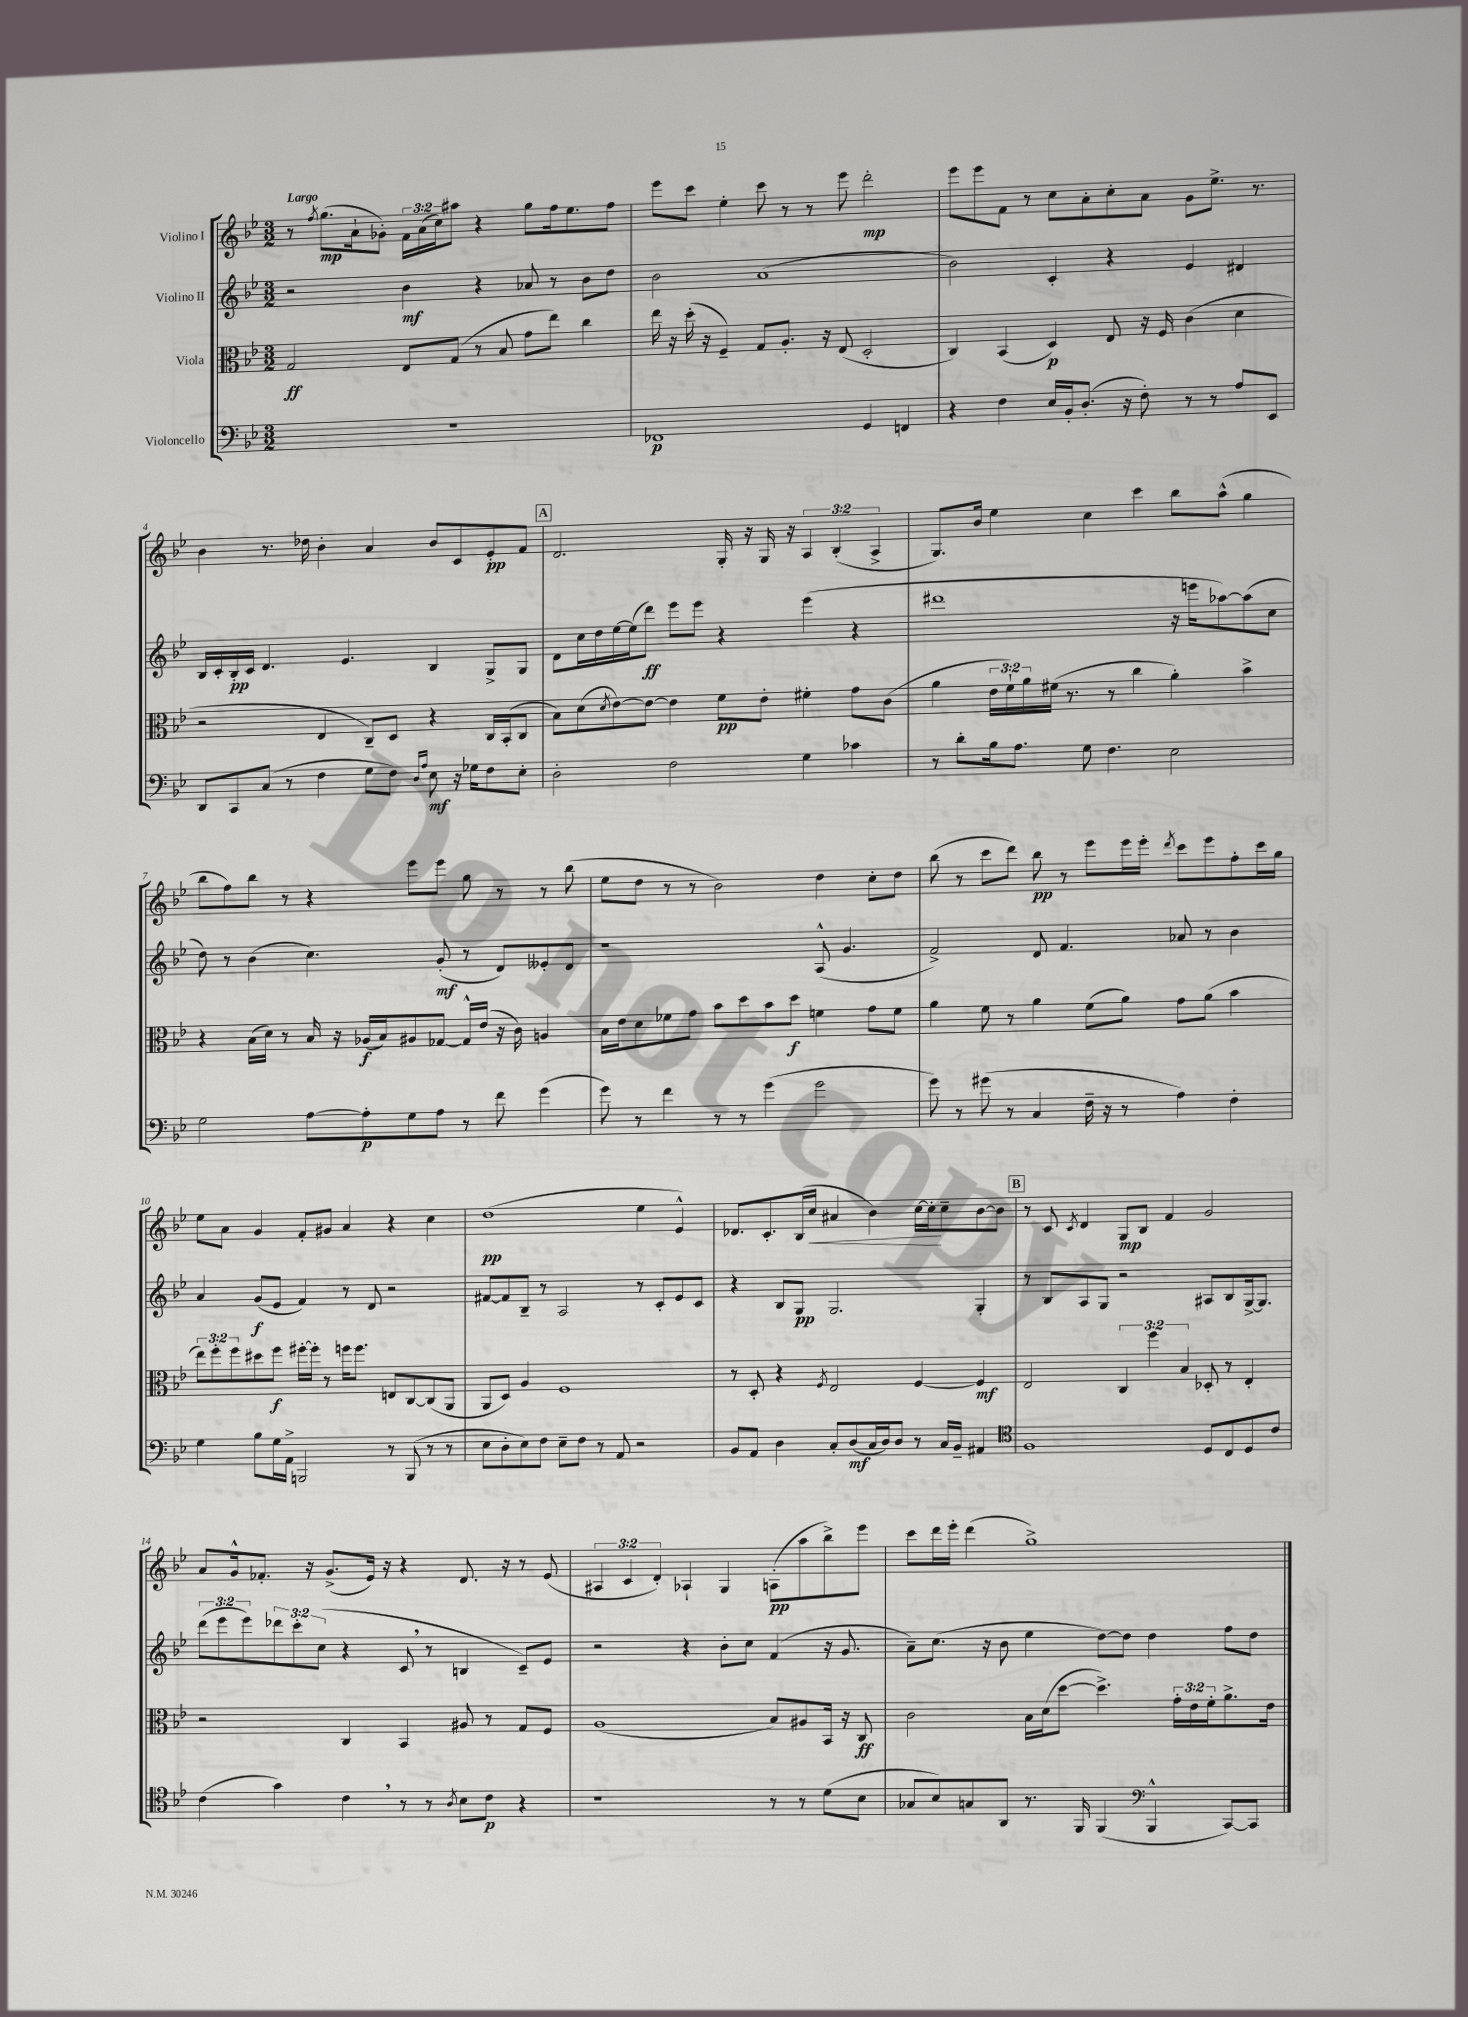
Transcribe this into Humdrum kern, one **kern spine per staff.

**kern	**dynam	**kern	**dynam	**kern	**dynam	**kern	**dynam
*part4	*part4	*part3	*part3	*part2	*part2	*part1	*part1
*staff4	*staff4	*staff3	*staff3	*staff2	*staff2	*staff1	*staff1
*I"Violoncello	*	*I"Viola	*	*I"Violino II	*	*I"Violino I	*
*clefF4	*	*clefC3	*	*clefG2	*	*clefG2	*
*k[b-e-]	*	*k[b-e-]	*	*k[b-e-]	*	*k[b-e-]	*
*M3/2	*	*M3/2	*	*M3/2	*	*M3/2	*
=1	=1	=1	=1	=1	=1	=1	=1
!	!	!	!	!	!	!LO:TX:a:B:t=Largo	!
1.r	.	2G/	ff	2r	.	8r	.
.	.	.	.	.	.	8qff/	.
.	.	.	.	.	.	(8.gg\L	mp
.	.	.	.	.	.	16a`\k	.
.	.	.	.	.	.	8g-X'\J)	.
.	.	8E-/L	.	4b-\	mf	24f\LL	.
.	.	.	.	.	.	(24a\	.
.	.	.	.	.	.	24cc\J)	.
.	.	(8G/J	.	.	.	8aa#X\J	.
.	.	8r	.	4r	.	4r	.
.	.	8B-/	.	.	.	.	.
.	.	8g\L	.	8a-X/	.	8gg\L	.
.	.	8ee-\J)	.	8r	.	16ff\k	.
.	.	.	.	.	.	8.ee-\	.
.	.	4cc\	.	8b-\L	.	.	.
.	.	.	.	8dd\J	.	8ff\J	.
=2	=2	=2	=2	=2	=2	=2	=2
1FF-X	p	16ee-\	.	2b-\	.	8eee-\L	.
.	.	16r	.	.	.	.	.
.	.	(16dd'\	.	.	.	8ccc\J	.
.	.	16r	.	.	.	.	.
.	.	4F~/)	.	.	.	4ee-'\	.
.	.	8G/L	.	(1a	.	8ccc\	.
.	.	8.A'/J	.	.	.	8r	.
.	.	.	.	.	.	8r	.
.	.	16r	.	.	.	.	.
.	.	(8E-/	.	.	.	8eee-\	.
4GG/	.	2D'/	.	.	.	2ddd'\	mp
4FFn/	.	.	.	.	.	.	.
=3	=3	=3	=3	=3	=3	=3	=3
4r	.	4C/)	.	2b-\)	.	8eee-\L	.
.	.	.	.	.	.	8eee-\	.
4F\	.	(4BB-/	.	.	.	8f\J	.
.	.	.	.	.	.	8r	.
16E-/LL	.	4D/)	p	4c'/	.	8cc\L	.
16BB-'/J	.	.	.	.	.	.	.
(8.D'/J	.	.	.	.	.	8a'\	.
.	.	8E-/	.	4r	.	8cc'\	.
16r	.	.	.	.	.	.	.
8F'\)	.	16r	.	.	.	8a\J	.
.	.	16F/	.	.	.	.	.
8r	.	(4c\	.	4e-/	.	8g\L	.
8r	.	.	.	.	.	8.ee-^\J	.
8A/L	.	4d\	.	4d#X/	.	.	.
.	.	.	.	.	.	8.r	.
8EE-/J	.	.	.	.	.	.	.
!!LO:LB:g=z
=4	=4	=4	=4	=4	=4	=4	=4
8DD/L	.	2r	.	16B-/LL	.	4b-\	.
.	.	.	.	16c'/	.	.	.
8CC/	.	.	.	16B-'/	pp	.	.
.	.	.	.	16c/JJ	.	.	.
(8C/J	.	.	.	4.d/	.	8.r	.
8r	.	.	.	.	.	.	.
.	.	.	.	.	.	16dd-X\	.
4F\	.	4E-/	.	.	.	4b-'\	.
.	.	.	.	4.e-/	.	.	.
8G\L	.	8C~/L)	.	.	.	4a/	.
8F\J)	.	8D/J	.	.	.	.	.
16qqD/LL	.	.	.	.	.	.	.
16qqA/JJ	.	.	.	.	.	.	.
8E-\	mf	4r	.	4B-/	.	8b-/L	.
16r	.	.	.	.	.	8c/	.
16G-X\KL	.	.	.	.	.	.	.
8F\	.	16C/LL	.	8G^/L	.	8e-'/	pp
.	.	(16BB-'/J	.	.	.	.	.
8E-'\J	.	8C/J	.	8G/J	.	8f/J	.
!!LO:REH:place=s1:t=A
=5	=5	=5	=5	=5	=5	=5	=5
2D'\	.	8B-\L)	.	8d\L	.	2.d/	.
.	.	(8d\	.	16cc\L	.	.	.
.	.	.	.	16dd\	.	.	.
.	.	8qd/	.	.	.	.	.
.	.	[8e-\)	.	[16ee-\	.	.	.
.	.	.	.	(16ee-\J]	.	.	.
.	.	8e-\J_	.	8ddd\J)	ff	.	.
2F\	.	4e-\]	.	8eee-\L	.	.	.
.	.	.	.	8eee-\J	.	.	.
.	.	8f\L	pp	4r	.	16G'/	.
.	.	.	.	.	.	16r	.
.	.	8e-'\J	.	.	.	16G/	.
.	.	.	.	.	.	16r	.
4G\	.	4f#X'\	.	(4eee-\	.	6A/	.
.	.	.	.	.	.	(6B-'/	.
4c-X\	.	8g\L	.	4r	.	.	.
.	.	.	.	.	.	6A^/	.
.	.	(8c\J	.	.	.	.	.
=6	=6	=6	=6	=6	=6	=6	=6
8r	.	4a\	.	1ddd#X	.	8.G/L)	.
8d'\L	.	.	.	.	.	.	.
.	.	.	.	.	.	16b-/Jk	.
16B-\k	.	24e-\LL	.	.	.	4ee-\	.
.	.	24f`\)	.	.	.	.	.
8.A\J	.	.	.	.	.	.	.
.	.	24a\	.	.	.	.	.
.	.	(16f#X\JJ	.	.	.	.	.
.	.	8.r	.	.	.	.	.
8G\	.	.	.	.	.	4cc\	.
4.F\	.	8r	.	.	.	.	.
.	.	4cc\	.	.	.	4ccc\	.
2E-\	.	4a'\)	.	16r	.	8bb-\L	.
.	.	.	.	16eeen\KL	.	.	.
.	.	.	.	[8aa-X\)	.	(8aa^^\J	.
.	.	4b-^\	.	(8aa-\]	.	4gg\	.
.	.	.	.	8cc\J	.	.	.
!!LO:LB:g=z
=7	=7	=7	=7	=7	=7	=7	=7
2G\	.	4r	.	8dd\)	.	8bb-\L	.
.	.	.	.	8r	.	8ff\)	.
.	.	(16B-\LL	.	(4b-\	.	8bb-\J	.
.	.	16d\JJ)	.	.	.	.	.
.	.	8r	.	.	.	8r	.
[8A\L	.	16B-/	.	4.cc\)	.	4r	.
.	.	16r	.	.	.	.	.
8A'\]	p	(16A-X/LL	f	.	.	.	.
.	.	16B-/J)	.	.	.	.	.
8G\	.	8A#X/	.	.	.	8eee-\L	.
8A\J	.	[8G-X/J	.	(8g'/	mf	8eee-\J	.
8r	.	16G-^^/LL]	.	8r	.	8gg\	.
.	.	(16e-/JJ	.	.	.	.	.
8f\	.	16r	.	8d/L)	.	8r	.
.	.	16c\)	.	.	.	.	.
(4g\	.	4An/	.	8e--X'/	.	8r	.
.	.	.	.	8d/J	.	(8bb-\	.
=8	=8	=8	=8	=8	=8	=8	=8
8g\)	.	16B-\LL	.	1r	.	8ee-\L	.
.	.	16e-\J	.	.	.	.	.
8r	.	8d\	.	.	.	8dd\J	.
4f\	.	8f-X\	.	.	.	8r	.
.	.	8g\J	.	.	.	8r	.
8r	.	8b-\L	.	.	.	2b-\)	.
8r	.	8dd\	.	.	.	.	.
(4g\	.	8b-\	.	.	.	.	.
.	.	8dd\J	f	.	.	.	.
2g\	.	4fn\	.	(8A^^/	.	4dd\	.
.	.	.	.	4.g/	.	.	.
.	.	8g\L	.	.	.	8cc'\L	.
.	.	8f\J	.	.	.	8dd\J	.
=9	=9	=9	=9	=9	=9	=9	=9
8g\)	.	4a\	.	2f^/)	.	(8bb-\	.
8r	.	.	.	.	.	8r	.
(8g#X\	.	8f\	.	.	.	8ccc\L	.
8r	.	8r	.	.	.	8ddd\J)	.
4C/	.	4a\	.	8d/	.	8bb-\	pp
.	.	.	.	4.f/	.	8r	.
16F~\	.	(8f\L	.	.	.	8eee-\L	.
16r	.	.	.	.	.	.	.
8r	.	8a\J)	.	.	.	16eee-\L	.
.	.	.	.	.	.	16eee-'\JJ	.
.	.	.	.	.	.	8qddd/	.
4A\)	.	8g\L	.	8a-X/	.	8ccc\L	.
.	.	(8a\J	.	8r	.	8eee-\	.
4F'\	.	4b-\	.	4b-\	.	8ff'\	.
.	.	.	.	.	.	16ccc\L	.
.	.	.	.	.	.	16gg\JJ	.
!!LO:LB:g=z
=10	=10	=10	=10	=10	=10	=10	=10
4G\	.	12ee-\L)	.	4a/	.	8ee-\L	.
.	.	12ff'\	.	.	.	.	.
.	.	.	.	.	.	8a\J	.
.	.	12ff\	.	.	.	.	.
8B-\L	.	8dd#X\	.	(8g/L	f	4g/	.
16G\L	.	8ff\J	f	8e-/J	.	.	.
16AA^\JJ	.	.	.	.	.	.	.
2BBBn/	.	[16ff#X'\LL	.	4f/)	.	8f'/L	.
.	.	16ff#'\JJ]	.	.	.	.	.
.	.	8r	.	.	.	8g#X/J	.
.	.	16ffn\KL	.	8r	.	4a/	.
.	.	8.ff\J	.	.	.	.	.
.	.	.	.	8d/	.	.	.
8r	.	8En/L	.	2r	.	4r	.
(8BBB/	.	[8C/	.	.	.	.	.
8r	.	(8C/]	.	.	.	4cc\	.
8r	.	8AA/J	.	.	.	.	.
=11	=11	=11	=11	=11	=11	=11	=11
8E-\L	.	8AA/L	.	[8f#X/L	.	(1dd	pp
8D'\	.	8D/J)	.	8f#/]	.	.	.
8E-\)	.	4A/	.	8B-~/J	.	.	.
8F\J	.	.	.	8r	.	.	.
8E-~\L	.	1F	.	2A/	.	.	.
8F\J	.	.	.	.	.	.	.
8r	.	.	.	.	.	.	.
8AA/	.	.	.	.	.	.	.
2r	.	.	.	8r	.	4ee-\	.
.	.	.	.	8c'/L	.	.	.
.	.	.	.	8e-/	.	4e-^^/)	.
.	.	.	.	8c/J	.	.	.
=12	=12	=12	=12	=12	=12	=12	=12
8BB-/L	.	8r	.	4r	.	8.d-X/L	.
8AA/J	.	8D'/	.	.	.	.	.
.	.	.	.	.	.	8.c'/	.
4D\	.	4r	.	8B-/L	.	.	.
.	.	.	.	8G/J	pp	(16B-/L	.
!	!	!	!	!	!	!	!LO:HP:b
.	.	.	.	.	.	16cc/JJ	<
.	.	8qF/	.	.	.	.	.
8C'/L	.	2E-/	.	2.G/	.	4a#X/	.
(8D/	mf	.	.	.	.	.	.
16C/L	.	.	.	.	.	4b-\)	.
16D/J)	.	.	.	.	.	.	.
8D/J	.	.	.	.	.	.	.
8r	.	[4F/	.	.	.	[16cc\LL	.
.	.	.	.	.	.	16cc'\J]	.
16C/LL	.	.	.	.	.	8cc~\	[
16BB-~/JJ	.	.	.	.	.	.	.
4AA#X/	.	4F/]	mf	4G'/	.	[8b-\	.
.	.	.	.	.	.	8b-\J]	.
!!LO:REH:place=s1:t=B
=13	=13	=13	=13	=13	=13	=13	=13
*clefC4	*	*	*	*	*	*	*
1F	.	2E-/	.	8r	.	8r	.
.	.	.	.	8B-/L	.	8c/	.
.	.	.	.	.	.	8qc/	.
.	.	.	.	8A/	.	4d/	.
.	.	.	.	8G/J	.	.	.
.	.	6C/	.	2r	.	8G/L	mp
.	.	.	.	.	.	8B-/J	.
.	.	6ff\	.	.	.	.	.
.	.	.	.	.	.	4f/	.
.	.	6B-/	.	.	.	.	.
8D/L	.	8D-X'/	.	8A#X/L	.	2g/	.
8C/	.	8r	.	8B-/	.	.	.
8D/	.	4E-'/	.	[16G^/k	.	.	.
.	.	.	.	8.G/J]	.	.	.
8c/J	.	.	.	.	.	.	.
!!LO:LB:g=z
=14	=14	=14	=14	=14	=14	=14	=14
(4c\	.	2r	.	(12ddd\L	.	8a/L	.
.	.	.	.	12eee-\	.	.	.
.	.	.	.	.	.	16g^^/k	.
.	.	.	.	12eee-\)	.	.	.
.	.	.	.	.	.	8.f-X'/J	.
4g\)	.	.	.	12ddd-X\	.	.	.
.	.	.	.	12ccc'\	.	.	.
.	.	.	.	.	.	16r	.
.	.	.	.	(12cc\J	.	.	.
.	.	.	.	.	.	(8.g^/L	.
4c,\	.	4C/	.	4r	.	.	.
.	.	.	.	.	.	16e-/Jk)	.
.	.	.	.	.	.	16r	.
8r	.	4BB-/	.	8c,/	.	4r	.
8r	.	.	.	8r	.	.	.
8qA/	.	.	.	.	.	.	.
8B-\L	.	8A#X/	.	4Bn/	.	8.d/	.
8c\J	p	8r	.	.	.	.	.
.	.	.	.	.	.	16r	.
4r	.	8G/L	.	8c~/L)	.	8r	.
.	.	8F/J	.	8e-/J	.	(8e-/	.
=15	=15	=15	=15	=15	=15	=15	=15
1r	.	(1A	.	2r	.	6A#X/	.
.	.	.	.	.	.	6c/	.
.	.	.	.	.	.	6d'/)	.
.	.	.	.	4r	.	4A-X`/	.
.	.	.	.	8b-'\L	.	4G/	.
.	.	.	.	8cc\J	.	.	.
8r	.	8B-/L)	.	(4f/	.	(8An'\L	pp
8r	.	8A#X/	.	.	.	8aa\	.
(8d\L	.	16BB-/Jk	.	16r	.	8bb-^\)	.
.	.	16r	.	8.g/	.	.	.
8B-\J	.	8C/	ff	.	.	8eee-\J	.
=16	=16	=16	=16	=16	=16	=16	=16
8G-X/L	.	2c\	.	8a~\L)	.	8ccc\L	.
8B-/)	.	.	.	(8.cc\J	.	16ddd\L	.
.	.	.	.	.	.	16eee-'\JJ	.
8Gn/	.	.	.	.	.	(4ddd\	.
.	.	.	.	16r	.	.	.
8AA/J	.	.	.	8b-\	.	.	.
8.r	.	16B-\LL	.	4ee-\	.	1gg^)	.
.	.	(16d\J	.	.	.	.	.
.	.	[8dd\J	.	.	.	.	.
16FF/	.	.	.	.	.	.	.
(4FF/	.	4.dd^\])	.	[8dd\L)	.	.	.
.	.	.	.	8dd\J]	.	.	.
*clefF4	*	*	*	*	*	*	*
4BBB-^^/	.	.	.	4dd\	.	.	.
.	.	24g'\LL	.	.	.	.	.
.	.	24e-\	.	.	.	.	.
.	.	24f'\J	.	.	.	.	.
[8CC/L)	.	8.a^\	.	8ff\L	.	.	.
8CC/J]	.	.	.	8dd\J	.	.	.
.	.	16e-\Jk	.	.	.	.	.
==	==	==	==	==	==	==	==
*-	*-	*-	*-	*-	*-	*-	*-
